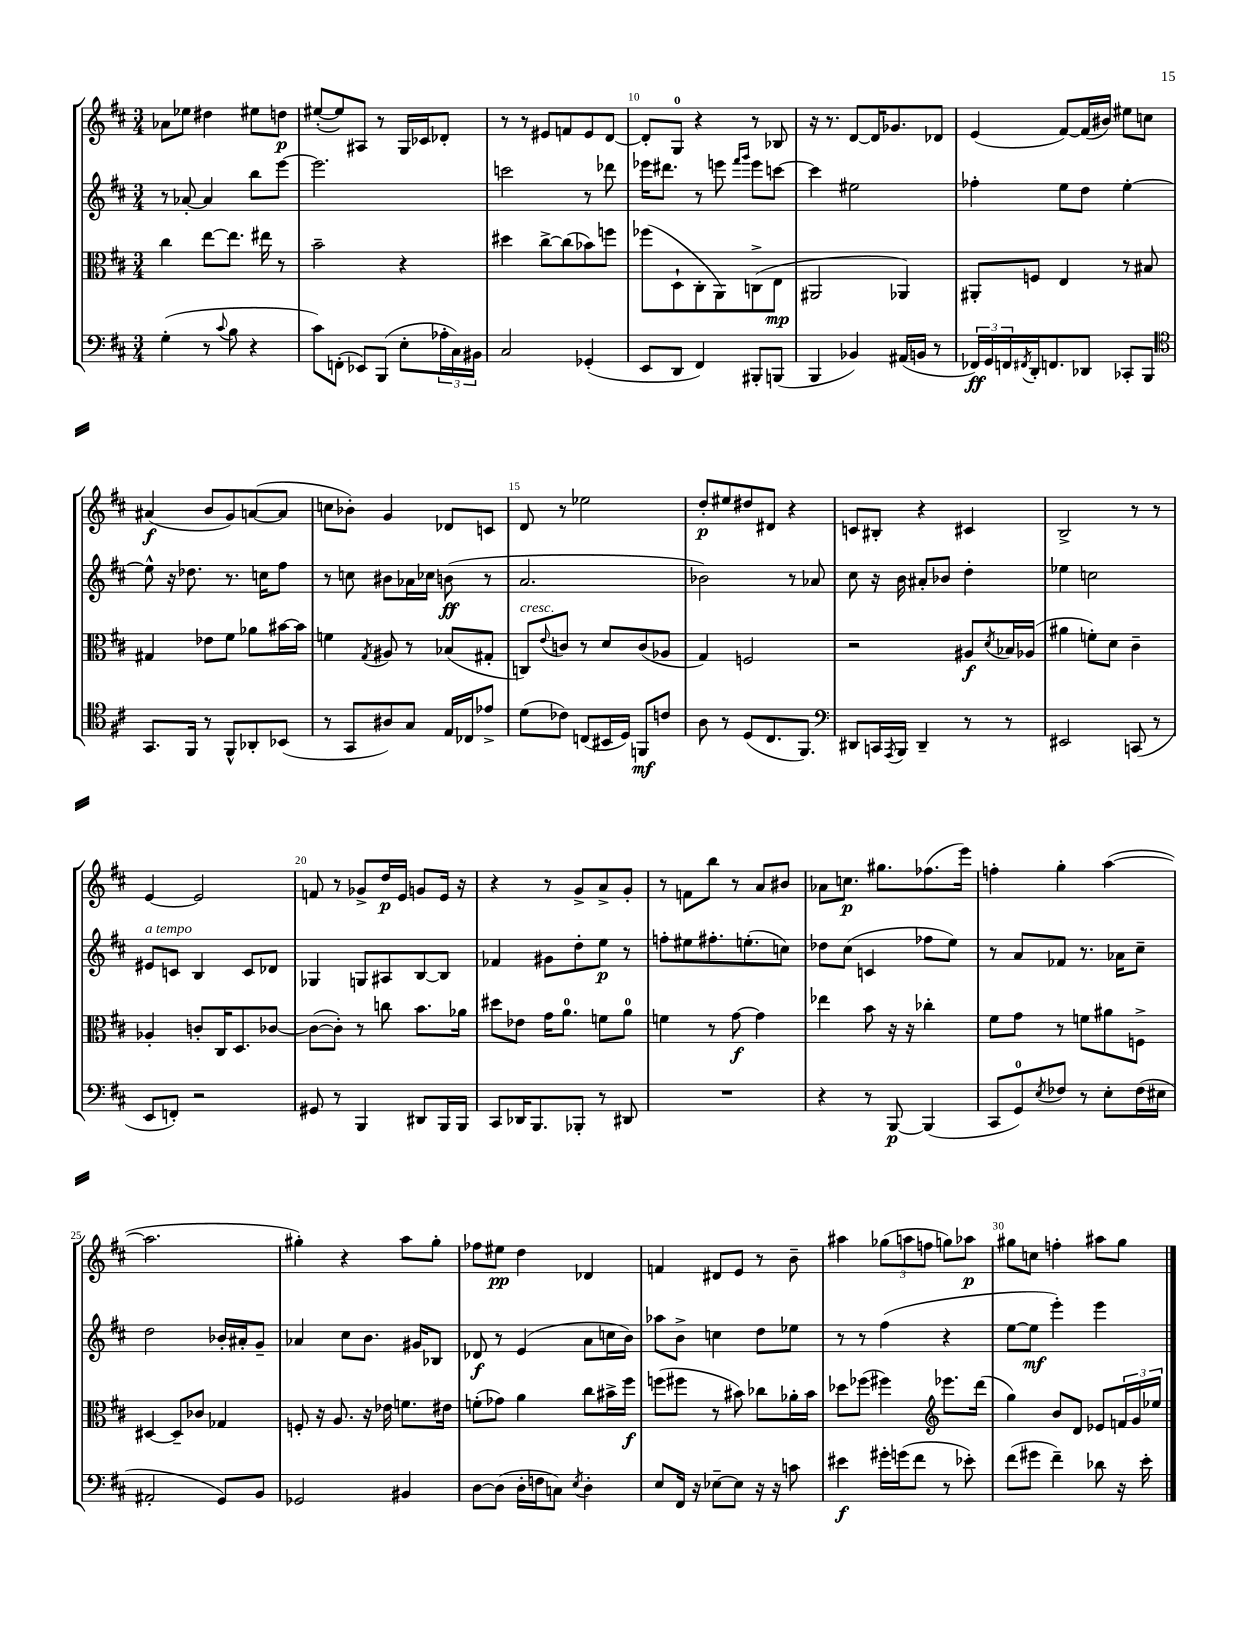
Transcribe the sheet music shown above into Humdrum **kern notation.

**kern	**kern	**kern	**kern
*staff4	*staff3	*staff2	*staff1
*clefF4	*clefC3	*clefG2	*clefG2
*k[f#c#]	*k[f#c#]	*k[f#c#]	*k[f#c#]
*M3/4	*M3/4	*M3/4	*M3/4
(4G'	4cc#	8r	8a-
.	.	[8a-'	8ee-
8r	[8ee	4a-]	4dd#
8qqc#	.	.	.
8B	8.ee]	.	.
4r	.	8bb	8ee#
.	16ee#	.	.
.	8r	[8eee	8dd
=	=	=	=
8c#)	2b~	2.eee]	([8ee#'
(8FF'	.	.	8ee#])
8EE-)	.	.	8A#
(8BBB	.	.	8r
8E'	4r	.	16G
.	.	.	16c-
24A-'	.	.	8d-'
24C#)	.	.	.
24BB#	.	.	.
=	=	=	=
2C#	4dd#	2ccc	8r
.	.	.	8r
.	[8cc#^	.	8e#
.	(8cc#]	.	8f
(4GG-'	8b-)	8r	8e#
.	8ff	8ddd-	[8d
=	=	=	=
8EE	(8ff-	16eee-	8d']
.	.	8.ddd#	.
8DD	8D`	.	8G
4FF#)	8C#'	8r	4r
.	8AA)	8eee	.
.	.	16qqfff#	.
.	.	16qqggg	.
8BBB#'	(8C^	8eee	8r
(8BBB	8E	[8ccc	8B-
=	=	=	=
4BBB	2AA#	4ccc]	16r
.	.	.	8.r
4BB-)	.	2ee#	[8d
.	.	.	16d]
.	.	.	8.g-
(16AA#	4AA-)	.	.
16BB	.	.	.
8r	.	.	8d-
=	=	=	=
24FF-)	8AA#'	4ff-'	(4e
24GG	.	.	.
24FF	.	.	.
8qFF#	.	.	.
16DD'	8F	.	.
8.FF	.	.	.
.	4E	8ee	[8f#)
8DD-	.	8dd	(16f#]
.	.	.	16b#)
8CC-'	8r	[4ee'	8ee#
8BBB	8B#	.	8cc
=	=	=	=
*clefC4	*	*	*
8.GG	4G#	8ee^^]	(4a#
.	.	16r	.
16FF#	.	8.dd-	.
8r	8e-	.	8b
8FF#^^	8f#	8.r	8g)
8AA-'	8a-	.	([8a
.	.	16cc	.
(8BB-	[16b#	8ff#	8a]
.	16b#]	.	.
=	=	=	=
8r	4f	8r	8cc
8GG	.	8cc	8b-')
.	8qG	.	.
8A#)	8A#	8b#	4g
8G	8r	16a-	.
.	.	16cc-	.
16E	(8B-	(8b	8d-
16C-	.	.	.
8e-^	8G#'	8r	8c
=	=	=	=
(8d	8C)	2.a	8d
.	8qqe	.	.
8c-)	8c	.	8r
(8C	8r	.	2ee-
16BB#	8d	.	.
16D)	.	.	.
8FF	(8c	.	.
8c	8A-	.	.
=	=	=	=
8A	4G)	2b-)	8dd'
8r	.	.	8ee#
(8D	2F	.	8dd#
8.C#	.	.	8d#
.	.	8r	4r
8.FF#)	.	.	.
.	.	8a-	.
=	=	=	=
*clefF4	*	*	*
8DD#	2r	8cc#	8c
16CC	.	16r	8B#'
8qAAA	.	.	.
16BBB	.	16b	.
4DD#~	.	8a#'	4r
.	.	8b-	.
8r	8A#	4dd'	4c#
.	8qd	.	.
8r	16B-	.	.
.	(16A-	.	.
=	=	=	=
2EE#	4a#	4ee-	2B^
.	8f')	2cc	.
.	8d	.	.
(8CC	4c#~	.	8r
8r	.	.	8r
=	=	=	=
8EE	4A-'	8e#	[4e
8FF')	.	8c	.
2r	8c'	4B	2e]
.	16C#	.	.
.	8.D	.	.
.	.	8c	.
.	[8c-	8d-	.
=	=	=	=
8GG#	(8c-_	4G-	8f
8r	8c-'])	.	8r
4BBB	8r	8G	8g-^
.	8cc	8A#	16dd
.	.	.	16e
8DD#	8.b	[8B	8g
16BBB	.	8B]	16e
16BBB	16a-	.	16r
=	=	=	=
8CC#	8dd#	4f-	4r
16DD-	8e-	.	.
8.BBB	.	.	.
.	16g	8g#	8r
.	8.a	.	.
8BBB-'	.	8dd'	8g^
8r	8f	8ee	8a^
8DD#	8a	8r	8g'
=	=	=	=
2.r	4f	8ff'	8r
.	.	8ee#	8f
.	8r	8.ff#'	8bb
.	[8g	.	8r
.	.	(8.ee'	.
.	4g]	.	8a
.	.	8cc)	8b#
=	=	=	=
4r	4ee-	8dd-	8a-
.	.	(8cc#	8.cc
8r	8b	4c	.
.	.	.	8.gg#
[8BBB	16r	.	.
.	16r	.	.
(4BBB]	4cc-'	8ff-	(8.ff-
.	.	8ee)	.
.	.	.	16eee)
=	=	=	=
8CC#	8f#	8r	4ff'
8GG)	8g	8a	.
8qE	.	.	.
8F-	8r	8f-	4gg'
8r	8f	8.r	.
8E'	8a#	.	([4aa
.	.	16a-	.
(16F-	8F^	8cc#~	.
16E#	.	.	.
=	=	=	=
2AA#'	[4D#	2dd	2.aa]
.	8D#~]	.	.
.	8c-	.	.
8GG)	4G-	16b-'	.
.	.	16a#'	.
8BB	.	8g~	.
=	=	=	=
2GG-	8F'	4a-	4gg#')
.	16r	.	.
.	8.A	.	.
.	.	8cc#	4r
.	16r	8.b	.
.	16e-	.	.
4BB#	8.f	.	8aa
.	.	16g#	.
.	.	8B-	8gg#'
.	16e#	.	.
=	=	=	=
[8D	(8f'	8d-	8ff-
(8D]	8g-)	8r	8ee#
16D'	4a	(4e	4dd
16F	.	.	.
8C)	.	.	.
8qE	.	.	.
4D'	8cc#	8a	4d-
.	16b#^	16cc	.
.	16ff#	16b)	.
=	=	=	=
8E	(8ff	8aa-	4f
16FF#	8ff#	8b^	.
16r	.	.	.
[8E-~	8r	4cc	8d#
8E-]	8b#)	.	8e
16r	8cc-	8dd	8r
16r	.	.	.
8c	16a-'	8ee-	8b~
.	16b#	.	.
=	=	=	=
4e#	8dd-	8r	4aa#
.	(8ff-	8r	.
16g#'	4ff#)	(4ff#	(12gg-
(16g	.	.	.
.	.	.	12aa
8f#	.	.	.
.	.	.	12ff
*	*clefG2	*	*
8r	8.eee-	4r	8gg)
8e-')	.	.	8aa-
.	(16ddd	.	.
=	=	=	=
(8f#	4gg)	[8ee	8gg#
8g#	.	8ee]	8cc
4f#~)	8b	4eee')	4ff'
.	8d	.	.
8d-	8e-	4eee	8aa#
16r	24f	.	8gg#
.	24g	.	.
16e'	.	.	.
.	24ee-	.	.
==	==	==	==
*-	*-	*-	*-
